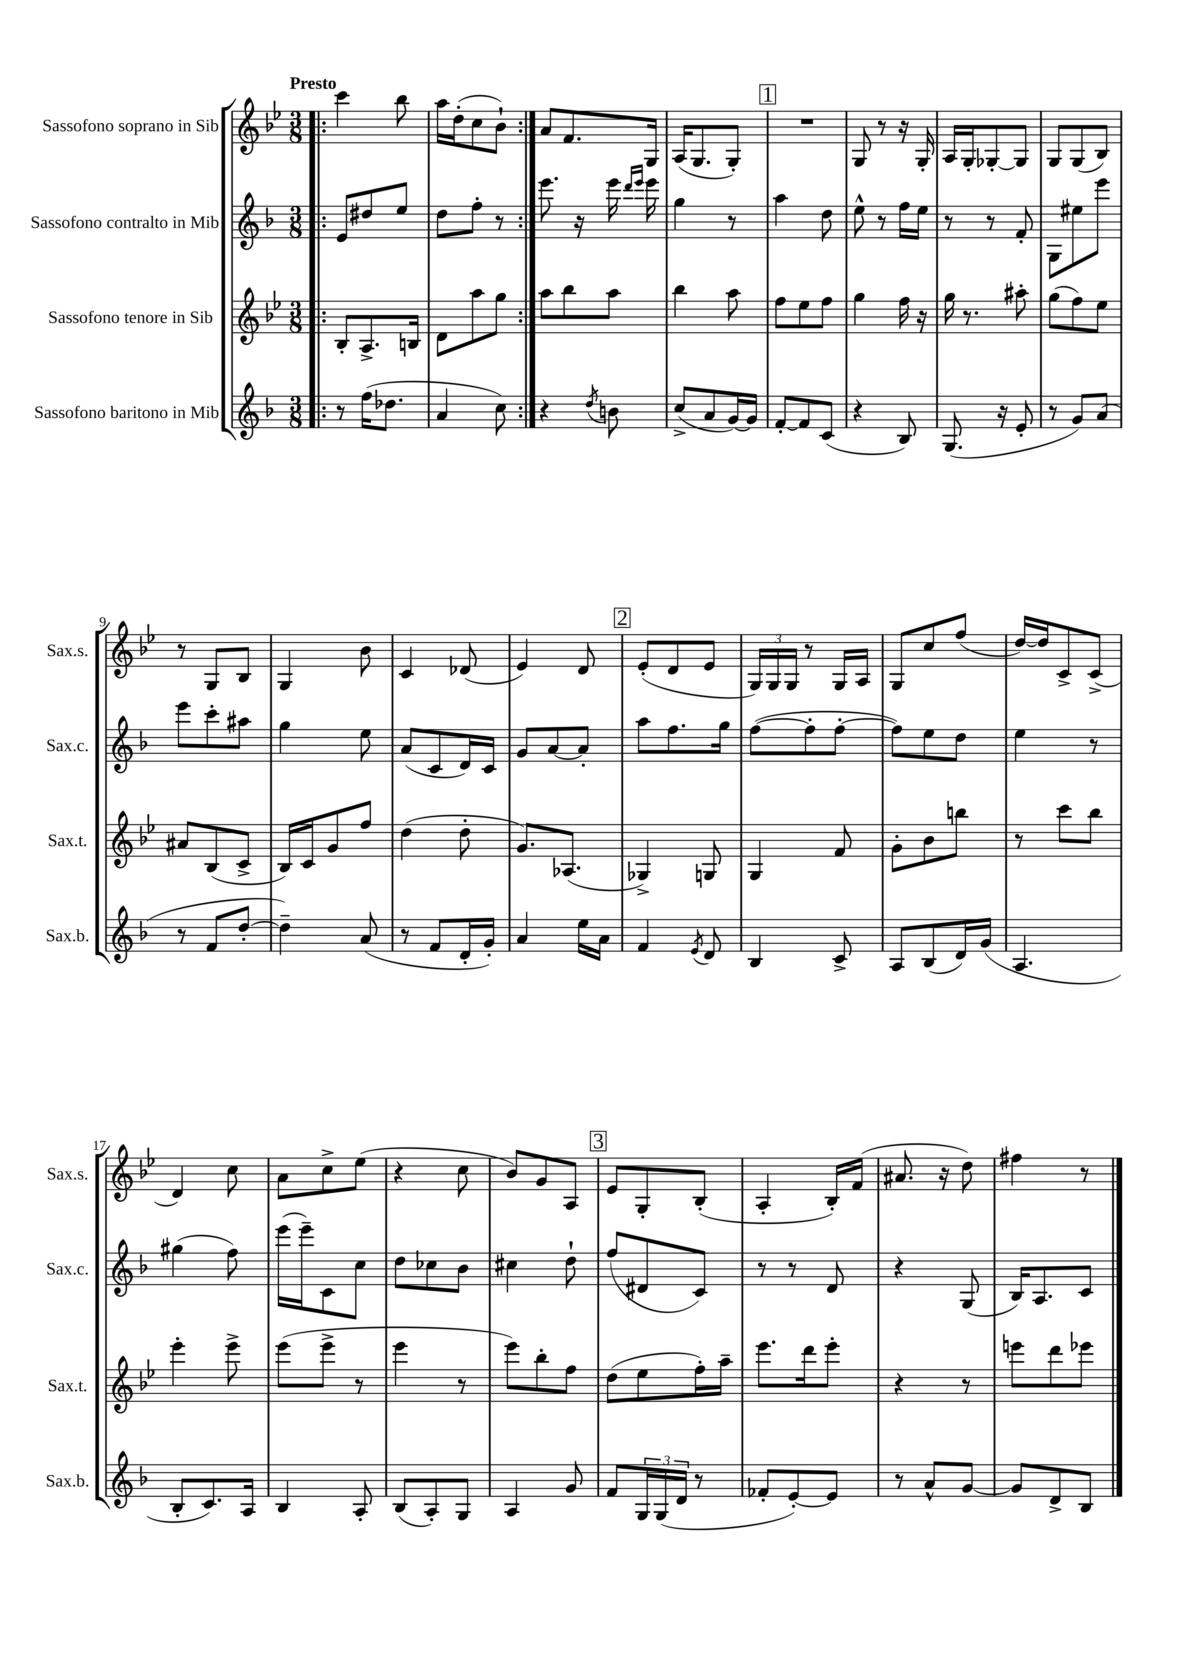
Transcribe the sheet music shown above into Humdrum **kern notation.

**kern	**kern	**kern	**kern
*part4	*part3	*part2	*part1
*staff4	*staff3	*staff2	*staff1
*I"Sassofono baritono in Mib	*I"Sassofono tenore in Sib	*I"Sassofono contralto in Mib	*I"Sassofono soprano in Sib
*I'Sax.b.	*I'Sax.t.	*I'Sax.c.	*I'Sax.s.
*clefG2	*clefG2	*clefG2	*clefG2
*k[b-]	*k[b-e-]	*k[b-]	*k[b-e-]
*M3/8	*M3/8	*M3/8	*M3/8
=1!|:	=1!|:	=1!|:	=1!|:
!	!	!	!LO:TX:a:B:t=Presto
8r	8B-'/L	8e/L	4ccc\
(16ff\KL	8.A^/	8dd#X/	.
8.dd-X\J	.	.	.
.	.	8ee/J	8bb-\
.	16Bn/Jk	.	.
=2	=2	=2	=2
4a/	8d\L	8dd\L	16aa\LL
.	.	.	(16dd'\J
.	8aa\	8ff'\J	8cc\
8cc\)	8gg\J	8r	8b-`\J)
=3:|!	=3:|!	=3:|!	=3:|!
4r	8aa\L	8.eee\	8a/L
.	8bb-\	.	8.f/
.	.	16r	.
8qdd/	.	.	.
8bn\	8aa\J	16eee\	.
.	.	16qqddd/LL	.
.	.	16qqeee/JJ	.
.	.	16eee\	16G/Jk
=4	=4	=4	=4
(8cc^/L	4bb-\	4gg\	(16A/KL
.	.	.	8.G/
8a/	.	.	.
[16g/L)	8aa\	8r	8G'/J)
16g/JJ]	.	.	.
!!LO:REH:place=s1:t=1
=5	=5	=5	=5
[8f'/L	8ff\L	4aa\	4.r
8f/]	8ee-\	.	.
(8c/J	8ff\J	8dd\	.
=6	=6	=6	=6
4r	4gg\	8ee^^\	8G/
.	.	8r	8r
8B-/)	16ff\	16ff\LL	16r
.	16r	16ee\JJ	16G'/
=7	=7	=7	=7
(8.G/	16gg\	8r	16A/LL
.	8.r	.	16G'/J
.	.	8r	[8G-X'/
16r	.	.	.
8e'/	8aa#X'\	8f'/	8G-/J]
=8	=8	=8	=8
8r	(8gg\L	8G\L	8G/L
8g/L)	8ff\)	8ee#X\	(8G/
(8a/J	8ee-\J	8eee\J	8B-/J)
!!LO:LB:g=z
=9	=9	=9	=9
8r	8a#X/L	8eee\L	8r
8f/L	(8B-/	8ccc'\	8G/L
[8dd'/J	8c^/J	8aa#X\J	8B-/J
=10	=10	=10	=10
4dd~\])	16B-/LL)	4gg\	4G/
.	16c/J	.	.
.	8g/	.	.
(8a/	8ff/J	8ee\	8b-\
=11	=11	=11	=11
8r	(4dd\	(8a/L	4c/
8f/L	.	8c/	.
16d'/L	8dd'\	16d/L)	(8d-X/
16g'/JJ)	.	16c/JJ	.
=12	=12	=12	=12
4a/	8.g/L)	8g/L	4e-/)
.	.	[8a/	.
.	(8.A-X/J	.	.
16ee\LL	.	8a'/J]	8d/
16a\JJ	.	.	.
!!LO:REH:place=s1:t=2
=13	=13	=13	=13
4f/	4G-X^/)	8aa\L	(8e-'/L
.	.	8.ff\	8d/
8qe/	.	.	.
8d/	8Gn/	.	8e-/J
.	.	16gg\Jk	.
=14	=14	=14	=14
4B-/	4G/	([8ff\L	24G/LL)
.	.	.	24G/
.	.	.	24G/JJ
.	.	8ff'\]	8r
8c^/	8f/	[8ff'\J	16G/LL
.	.	.	16A/JJ
=15	=15	=15	=15
8A/L	8g'\L	8ff\L])	8G/L
(8B-/	8b-\	8ee\	8cc/
16d/L)	8bbn\J	8dd\J	(8ff/J
(16g/JJ	.	.	.
=16	=16	=16	=16
4.A/	8r	4ee\	[16dd/LL)
.	.	.	16dd/J]
.	8ccc\L	.	8c^/
.	8bb-\J	8r	(8c^/J
!!LO:LB:g=z
=17	=17	=17	=17
8B-'/L	4eee-'\	(4gg#X\	4d/)
8.c/)	.	.	.
.	8eee-^\	8ff\)	8cc\
16A/Jk	.	.	.
=18	=18	=18	=18
4B-/	(8eee-\L	(16eee\LL	8a\L
.	.	16eee~\J)	.
.	8eee-^\J	8c\	8cc^\
8A'/	8r	8cc\J	(8ee-\J
=19	=19	=19	=19
(8B-/L	4eee-\	8dd\L	4r
8A'/)	.	8cc-X\	.
8G/J	8r	8b-\J	8cc\
=20	=20	=20	=20
4A/	8eee-\L)	4cc#X\	8b-/L)
.	8bb-'\	.	8g/
8g/	8ff\J	8dd`\	8A/J
!!LO:REH:place=s1:t=3
=21	=21	=21	=21
8f/L	(8dd\L	(8ff/L	8e-/L
24G/L	8ee-\	8d#X/	8G'/
(24G/	.	.	.
24d/JJ	.	.	.
8r	16ff'\L)	8c/J)	(8B-'/J
.	16aa~\JJ	.	.
=22	=22	=22	=22
8f-X'/L	8.eee-\L	8r	4A'/
[8e'/)	.	8r	.
.	16ddd\k	.	.
8e/J]	8eee-'\J	8d/	16B-'/LL)
.	.	.	(16f/JJ
=23	=23	=23	=23
8r	4r	4r	8.a#X/
8a^^/L	.	.	.
.	.	.	16r
[8g/J	8r	(8G/	8dd\)
=24	=24	=24	=24
8g/L]	8eeen\L	16B-/KL)	4ff#X\
.	.	8.A/	.
8d^/	8ddd\	.	.
8B-/J	8eee-X\J	8c/J	8r
==	==	==	==
*-	*-	*-	*-
